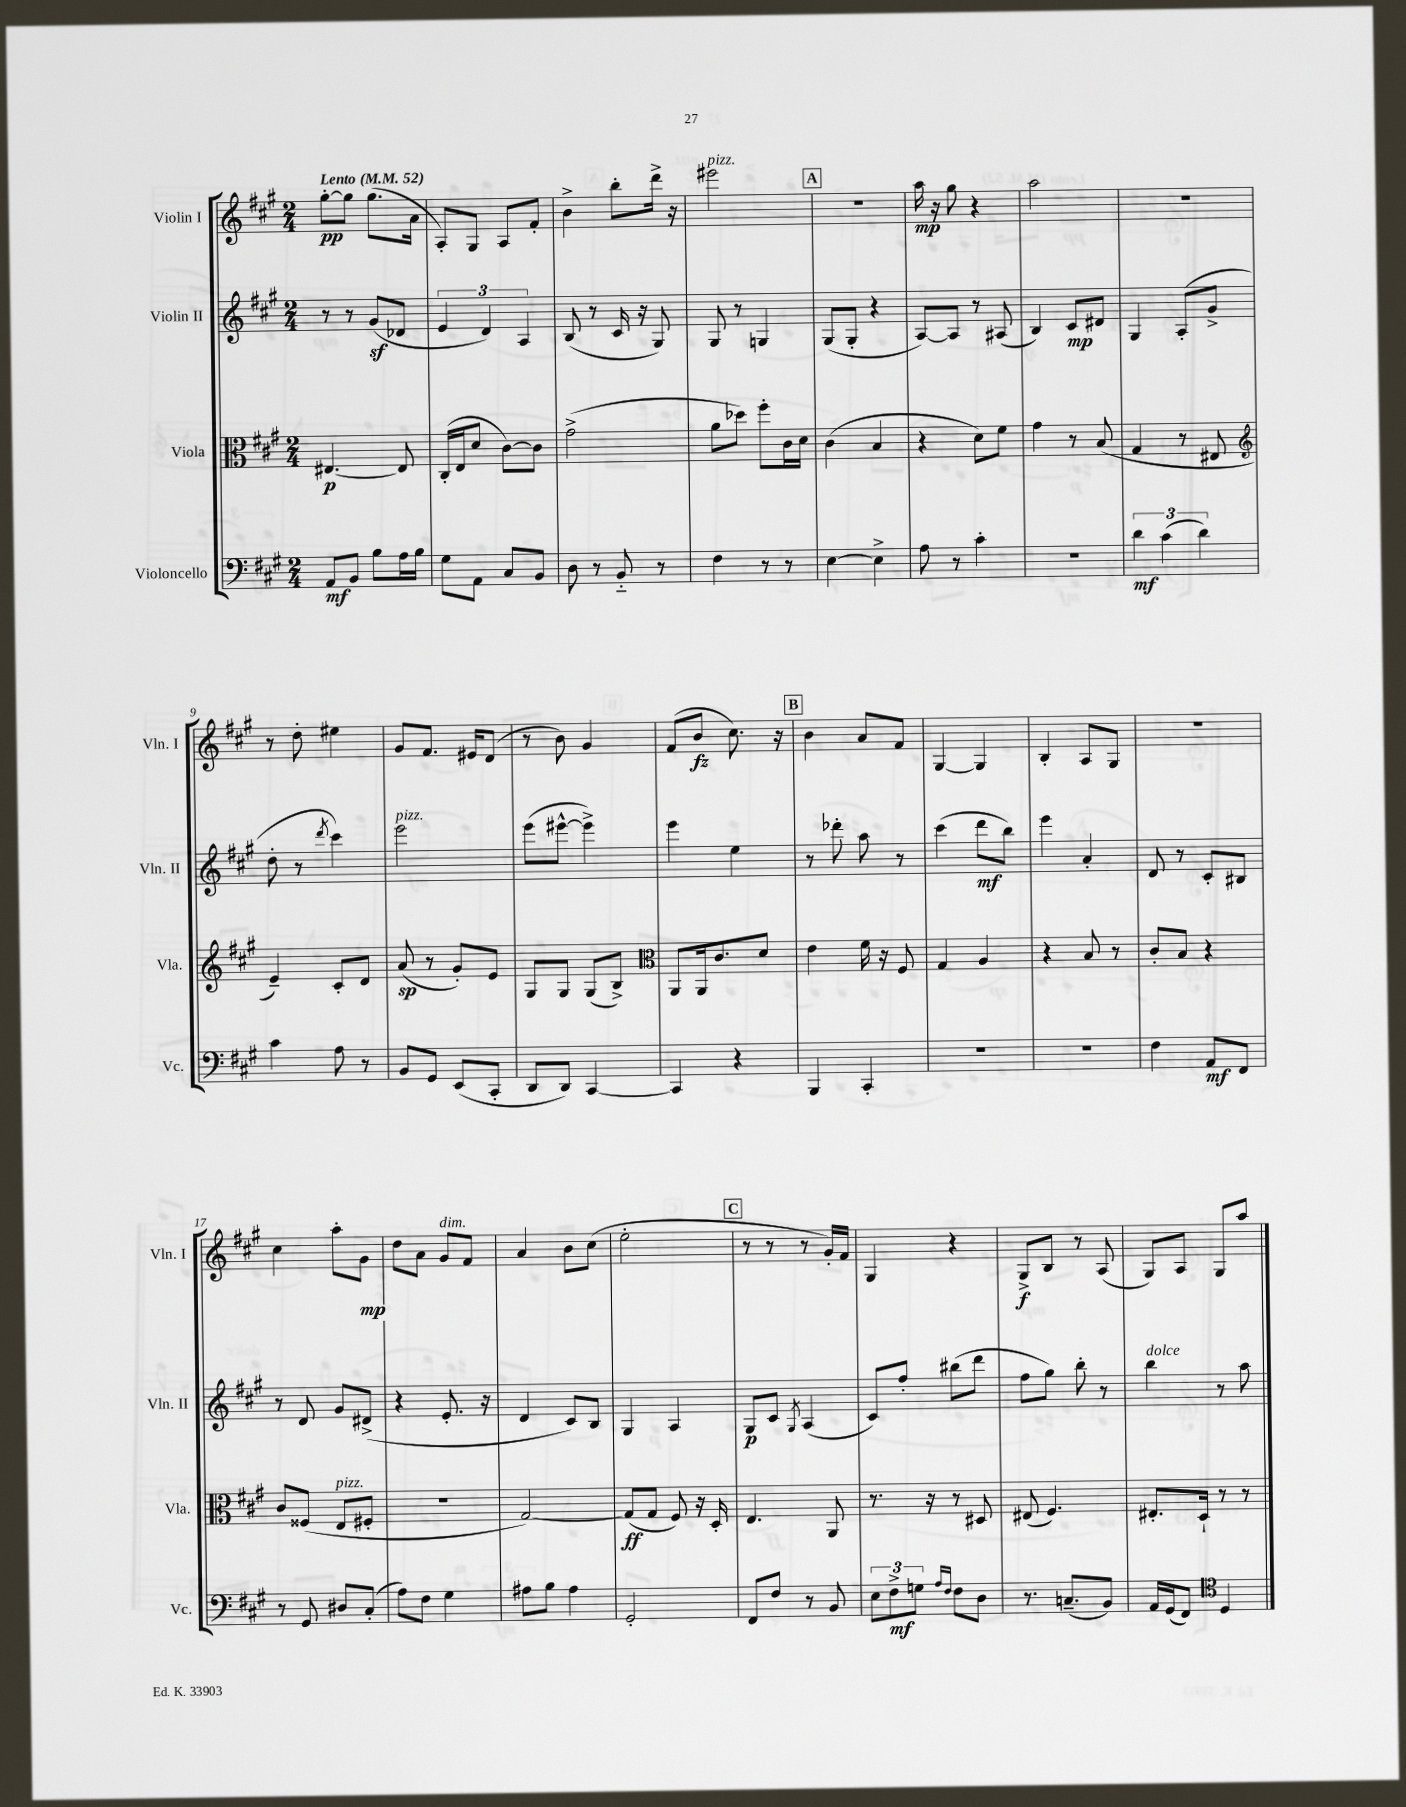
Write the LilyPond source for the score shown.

<<
\new StaffGroup <<
\new Staff = "s0" \with { instrumentName = "Violin I" shortInstrumentName = "Vln. I" } {
    \clef treble \key a \major \numericTimeSignature \time 2/4 \tempo "Lento" 4 = 52
    gis''8~-.\pp gis''8 gis''8.( a'16 |
    a8-.) gis8 a8 fis'8-. |
    b'4-> b''8-. d'''16-> r16 |
    eis'''2^\markup { \italic "pizz." } |
    \mark \markup { \box "A" } R2 |
    a''16\mp r16 gis''8 r4 |
    a''2 |
    R2 |
    r8 d''8-. eis''4 |
    gis'8 fis'8. eis'16 d'8( |
    r8 b'8) gis'4 |
    fis'8( b'8\fz cis''8.) r16 |
    \mark \markup { \box "B" } b'4 a'8 fis'8 |
    gis4~ gis4 |
    b4-. a8 gis8 |
    R2 |
    cis''4 a''8-. gis'8\mp |
    d''8 a'8 gis'8^\markup { \italic "dim." } fis'8 |
    a'4 b'8 cis''8( |
    e''2-. |
    \mark \markup { \box "C" } r8 r8 r8 gis'16-.) fis'16 |
    gis4 r4 |
    gis8->\f b8 r8 a8( |
    gis8) a8 gis8 a''8 \bar "|." |
}
\new Staff = "s1" \with { instrumentName = "Violin II" shortInstrumentName = "Vln. II" } {
    \clef treble \key a \major \numericTimeSignature \time 2/4
    r8 r8 gis'8\sf( des'8 |
    \tuplet 3/2 { e'4 d'4) a4 } |
    b8( r8 cis'16 r16 gis8) |
    gis8 r8 g4 |
    \mark \markup { \box "A" } gis8( gis8-. r4 |
    a8~) a8 r8 ais8( |
    b4) cis'8\mp dis'8 |
    gis4 a8-.( gis'8-> |
    d''8-. r8 \acciaccatura { d'''8 } cis'''4) |
    e'''2^\markup { \italic "pizz." } |
    e'''8( eis'''8~-^ eis'''4->) |
    e'''4 e''4 |
    \mark \markup { \box "B" } r8 des'''8-. a''8 r8 |
    cis'''4( d'''8\mf b''8) |
    e'''4 a'4-. |
    d'8 r8 cis'8-. bis8 |
    r8 d'8 gis'8 dis'8->( |
    r4 e'8.-. r16 |
    d'4 cis'8) b8 |
    gis4 a4 |
    \mark \markup { \box "C" } gis8\p cis'8 \acciaccatura { gis8 } a4( |
    cis'8) fis''8-. bis''8( d'''8 |
    fis''8 gis''8) b''8-. r8 |
    b''4^\markup { \italic "dolce" } r8 a''8 \bar "|." |
}
\new Staff = "s2" \with { instrumentName = "Viola" shortInstrumentName = "Vla." } {
    \clef alto \key a \major \numericTimeSignature \time 2/4
    eis4.~\p eis8 |
    cis16-.( e16 d'8 cis'8~) cis'8 |
    gis'2->( |
    a'8 des''8) fis''8-. cis'16 d'16 |
    \mark \markup { \box "A" } cis'4( b4 |
    r4 d'8) fis'8 |
    gis'4 r8 b8( |
    gis4 r8 eis8 |
    \clef treble e'4--) cis'8-. d'8 |
    a'8\sp( r8 gis'8-.) e'8 |
    gis8 gis8 gis8( b8->) |
    \clef alto a,8 a,16 cis'8. d'8 |
    \mark \markup { \box "B" } e'4 fis'16 r16 fis8 |
    gis4 a4 |
    r4 b8 r8 |
    cis'8-. b8 r4 |
    cis'8 fisis8( e8^\markup { \italic "pizz." } fis8-. |
    R2 |
    gis2~) |
    gis8\ff( gis8 fis8) r16 d16-. |
    \mark \markup { \box "C" } e4. a,8 |
    r8. r16 r8 dis8 |
    eis8( fis4.) |
    eis8.-. d16-! r8 r8 \bar "|." |
}
\new Staff = "s3" \with { instrumentName = "Violoncello" shortInstrumentName = "Vc." } {
    \clef bass \key a \major \numericTimeSignature \time 2/4
    a,8\mf b,8 b8 a16 b16 |
    gis8 a,8 cis8 b,8 |
    d8 r8 b,8-_ r8 |
    fis4 r8 r8 |
    \mark \markup { \box "A" } e4~ e4-> |
    a8 r8 cis'4-. |
    R2 |
    \tuplet 3/2 { d'4\mf cis'4( d'4) } |
    cis'4 a8 r8 |
    b,8 gis,8 e,8( cis,8-. |
    d,8 d,8) cis,4~ |
    cis,4 r4 |
    \mark \markup { \box "B" } b,,4 cis,4-. |
    R2 |
    R2 |
    fis4 a,8\mf fis,8 |
    r8 gis,8 dis8 cis8-.( |
    a8) fis8 gis4 |
    ais8 b8 ais4 |
    gis,2-. |
    \mark \markup { \box "C" } fis,8 fis8 r8 b,8 |
    \tuplet 3/2 { e8 fis8->\mf g8 } \grace { a16 fis16 } fis8 d8 |
    r8. c8.--( b,8) |
    a,16 gis,16( fis,8) \clef tenor d4 \bar "|." |
}
>>
>>
